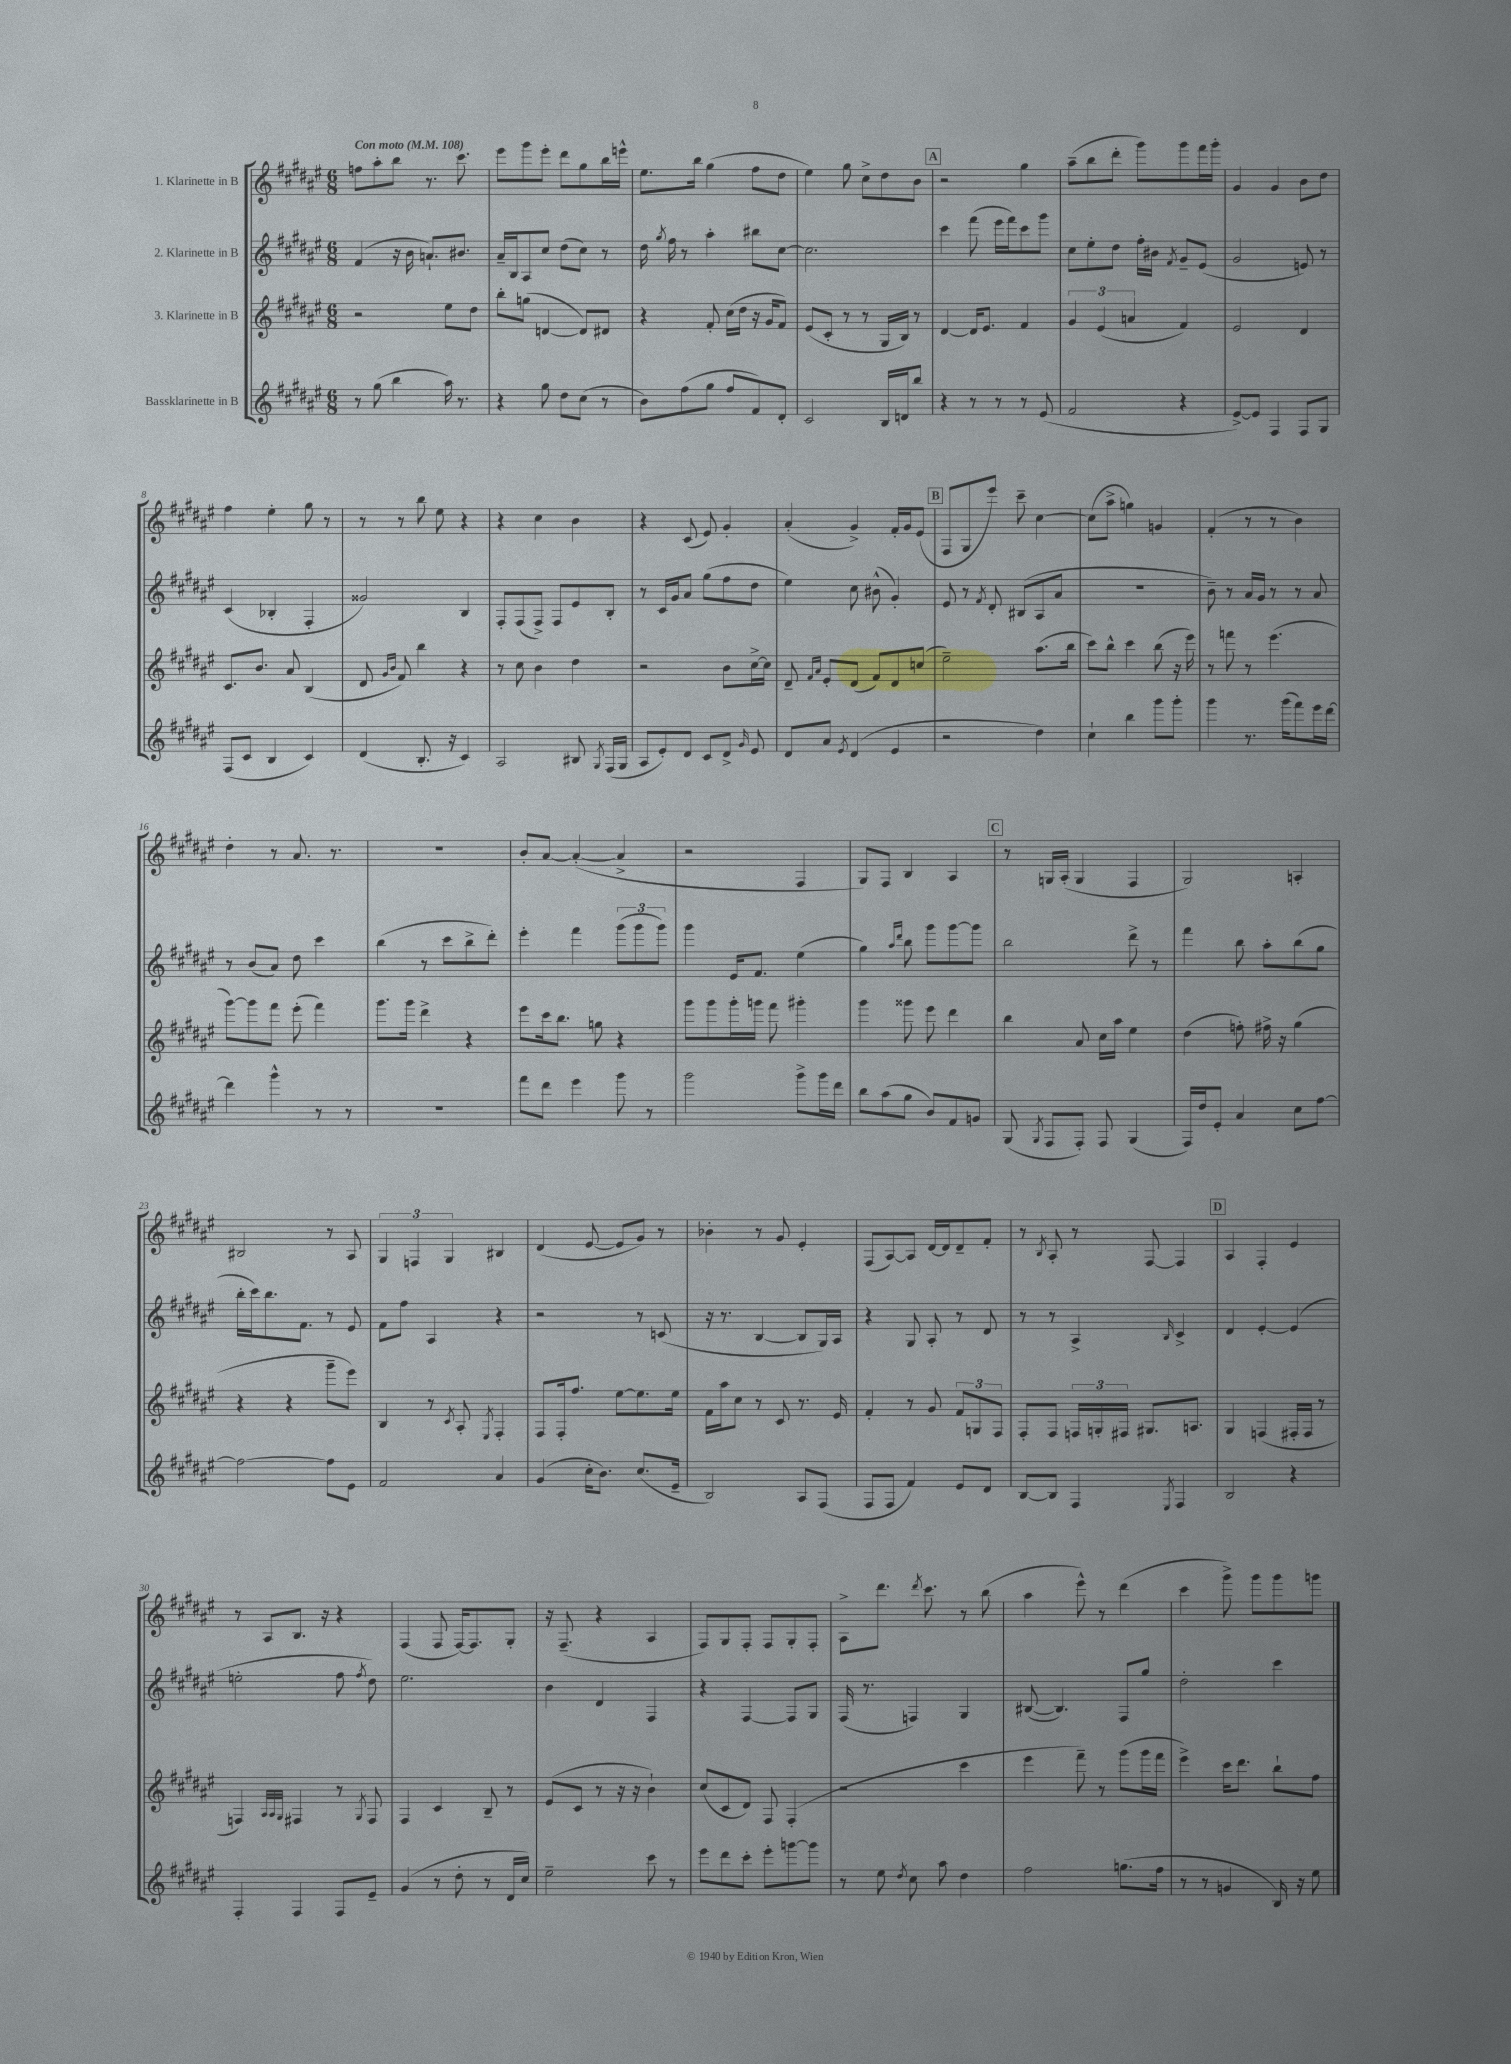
<<
\new StaffGroup <<
\new Staff = "s0" \with { instrumentName = "1. Klarinette in B" } {
    \clef treble \key fis \major \numericTimeSignature \time 6/8 \tempo "Con moto" 4 = 108
    \autoBeamOff f''8[ ais''8-. b''8] r8. cis'''8. |
    eis'''8[ gis'''8 eis'''8]-. dis'''8[ gis''8 b''16 e'''16]-^ |
    eis''8.[ b''16] gis''4( fis''8[ dis''8] |
    eis''4) gis''8 cis''8[-> dis''8 b'8] |
    \mark \markup { \box "A" } r2 gis''4 |
    ais''8[--( b''8 dis'''8]-. gis'''8[) gis'''8 fis'''16 gis'''16]-. |
    gis'4 gis'4 b'8[ dis''8] |
    fis''4 eis''4-. gis''8 r8 |
    r8 r8 b''8 eis''8 r4 |
    r4 cis''4 b'4 |
    r4 cis'8( eis'8) gis'4-. |
    ais'4-.( gis'4->) fis'16[-. gis'16 eis'8]( |
    \mark \markup { \box "B" } fis8[ gis8 eis'''8]) cis'''8-- cis''4~ |
    cis''8[( ais''8]-> g''4) g'4 |
    fis'4-.( r8 r8 b'4) |
    dis''4-. r8 ais'8. r8. |
    R2. |
    b'8[-. ais'8]~ ais'4~-.( ais'4-> |
    r2 fis4 |
    gis8[) fis8] b4 ais4 |
    \mark \markup { \box "C" } r8 g16[ ais16]-.( g4 fis4 |
    gis2) a4-. |
    bis2 r8 ais8 |
    \tuplet 3/2 { gis4 f4 gis4 } bis4 |
    dis'4( eis'8~ eis'8[ gis'8]) r8 |
    bes'4-. r8 gis'8 eis'4-. |
    fis8[( ais8~) ais8] dis'16[~ dis'16 dis'8-- fis'8]-. |
    r8 \acciaccatura { b8 } ais8-. r8 fis8~ fis4 |
    \mark \markup { \box "D" } ais4 fis4-. eis'4 |
    r8 ais8[ b8.] r16 r4 |
    fis4( fis8 fis16[~) fis8. gis8]-. |
    r16 fis8.--( r4 ais4 |
    fis8[) gis8 fis8]-. fis8[ gis8-. fis8]-. |
    ais8[-> dis'''8.] \acciaccatura { dis'''8 } cis'''8. r8 b''8( |
    ais''4 eis'''8-^) r8 dis'''4( |
    cis'''4 gis'''8->) gis'''8[ gis'''8 g'''8] \bar "|." |
}
\new Staff = "s1" \with { instrumentName = "2. Klarinette in B" } {
    \clef treble \key fis \major \numericTimeSignature \time 6/8
    \autoBeamOff fis'4( r16 b'16 a'8.[-!) bis'8.] |
    ais'16[-- b16 ais8 cis''8] dis''8[( cis''8]) r8 |
    dis''16 \acciaccatura { gis''8 } fis''16 r8 ais''4-. bis''8[ cis''8]~ |
    cis''2. |
    \mark \markup { \box "A" } cis'''4 fis'''8( eis'''16[ fis'''16) cis'''8 gis'''8] |
    cis''8[ eis''8-. dis''8] fis''16[-. bis'16] \acciaccatura { fis'8 } gis'8[-- eis'8]( |
    gis'2 e'8) r8 |
    cis'4( bes4-. fis4-. |
    gisis'2) b4 |
    fis8[-. fis8( fis8]->) fis8[ eis'8 b8]-. |
    r8 cis'16[ gis'16 ais'8] gis''8[( fis''8 dis''8] |
    eis''4) cis''8 bis'8-^( gis'4-.) |
    \mark \markup { \box "B" } eis'8 r8 \acciaccatura { fis'8 } dis'8-. bis8[( ais8 ais'8] |
    R2. |
    b'8--) r8 ais'16[ gis'16] r8 r8 ais'8 |
    r8 b'8[( ais'8]) dis''8 cis'''4 |
    b''4( r8 cis'''8[ b''8-> dis'''8]-.) |
    eis'''4-. fis'''4 \tuplet 3/2 { gis'''8[( gis'''8 gis'''8]) } |
    gis'''4 eis'16[ fis'8.] eis''4( |
    gis''4) \grace { ais''16[ dis'''16] } b''8 gis'''8[ gis'''8~ gis'''8] |
    \mark \markup { \box "C" } b''2 dis'''8-> r8 |
    fis'''4 b''8 ais''8[-. b''8( gis''8] |
    b''16[-. cis'''16) b''8. fis'8.] r8 eis'8 |
    fis'8[ fis''8] ais4 r4 |
    r2 r8 c'8( |
    r16 r8. b4~ b8[ gis16) ais16] |
    r4 gis8 ais8-. r8 dis'8 |
    r8 r8 ais4-> \grace { b16 } cis'4-> |
    \mark \markup { \box "D" } dis'4 eis'4~-. eis'4( |
    e''2-. fis''8 \acciaccatura { fis''8 } dis''8) |
    eis''2. |
    b'4 dis'4 fis4 |
    r4 fis4~ fis8[ gis8] |
    fis16( r8. f4) gis4 |
    bis8~( bis4.) fis8[ gis''8] |
    dis''2-. cis'''4 \bar "|." |
}
\new Staff = "s2" \with { instrumentName = "3. Klarinette in B" } {
    \clef treble \key fis \major \numericTimeSignature \time 6/8
    \autoBeamOff r2 eis''8[ dis''8] |
    b''8[-. g''8]( d'4~ d'8[) dis'8] |
    r4 fis'8-. cis''16[( dis''16] r16 gis'16[ fis'8]) |
    eis'8[( cis'8]-. r8 r8 gis16[ b16]) r8 |
    \mark \markup { \box "A" } dis'4~ dis'16[ eis'8.] fis'4 |
    \tuplet 3/2 { gis'4 eis'4( a'4 } fis'4) |
    eis'2 dis'4 |
    cis'8.[ b'8.] ais'8 b4( |
    dis'8 \grace { gis'16[ b'16] } fis'8) b''4 r4 |
    r8 cis''8 b'4 dis''4 |
    r2 b'8[ cis''16~-> cis''16] |
    dis'8-- \grace { fis'16[ ais'16] } eis'8[-. dis'8]( fis'8[) dis'8 c''8]( |
    \mark \markup { \box "B" } eis''2--) ais''8.[( b''16] |
    cis'''8[) b''8]-^ cis'''4 b''8( r16 eis'''16) |
    r8 f'''8 r8 eis'''4.( |
    gis'''8[~) gis'''8 fis'''8] eis'''8-.( fis'''4) |
    gis'''8.[ gis'''16] dis'''4-> r4 |
    eis'''8[ cis'''16 b''8.] g''8 r4 |
    gis'''8[ gis'''8 gis'''16-. g'''16] fis'''8 gis'''4-. |
    gis'''4 gisis'''8 eis'''8 dis'''4 |
    \mark \markup { \box "C" } b''4 ais'8 cis''16[ ais''16] eis''4 |
    dis''4( f''8-.) fis''16-> r16 gis''4( |
    r4 r4 gis'''8[-- eis'''8]) |
    b4 r8 \acciaccatura { cis'8 } ais8-. \acciaccatura { eis8 } fis4-. |
    fis8[ fis16-. fis''8.] eis''8[~ eis''8. eis''16] |
    fis'16[ ais''16 cis''8] r8 cis'8 r8. eis'16 |
    fis'4-. r8 gis'8 \tuplet 3/2 { fis'8[ g8 fis8] } |
    fis8[-. fis8] \tuplet 3/2 { f16[ g16-. fis16] } gis8.[ a8.] |
    \mark \markup { \box "D" } gis4 f4( fis16[-. fis16] r8 |
    f4) \grace { ais32[ ais32 gis32] } fis4 r8 \acciaccatura { gis8 } fis8 |
    fis4 cis'4 b8-- r8 |
    eis'8[( cis'8] r8 r16 r16 b'4-!) |
    cis''8[( cis'8 dis'8]) fis8 fis4-.( |
    r2 cis'''4 |
    eis'''4 fis'''8--) r8 gis'''8[( gis'''16 fis'''16] |
    eis'''4->) cis'''16[ dis'''8.] b''8[-! fis''8] \bar "|." |
}
\new Staff = "s3" \with { instrumentName = "Bassklarinette in B" } {
    \clef treble \key fis \major \numericTimeSignature \time 6/8
    \autoBeamOff r8 gis''8( b''4 ais''16) r8. |
    r4 gis''8 dis''8[ cis''8]( r8 |
    b'8[) fis''8( gis''8] fis''8[ fis'8) dis'8]-. |
    cis'2 b16[ d'16 b''8] |
    \mark \markup { \box "A" } r4 r8 r8 r8 eis'8( |
    fis'2 r4 |
    eis'8[~->) eis'8] fis4 fis8[ gis8] |
    fis8[( cis'8] b4 cis'4) |
    dis'4( b8.-. r16 cis'4) |
    ais2 bis8 \acciaccatura { gis8 } fis16[( gis16] |
    ais8[ eis'8-.) dis'8] cis'8[ dis'8]-> \grace { gis'16 } eis'8 |
    dis'8[ ais'8] \acciaccatura { eis'8 } dis'4( eis'4 |
    \mark \markup { \box "B" } r2 dis''4) |
    cis''4-! b''4 gis'''8[ gis'''8]-. |
    gis'''4 r8. gis'''16[( fis'''8) eis'''16 dis'''16]~ |
    dis'''4 gis'''4-^ r8 r8 |
    R2. |
    fis'''8[ dis'''8] eis'''4 gis'''8 r8 |
    gis'''2 gis'''8[-> gis'''16 dis'''16] |
    b''8[ ais''8( gis''8] b'8[) fis'8 g'8] |
    \mark \markup { \box "C" } gis8( \acciaccatura { gis8 } fis8[ fis8]-.) fis8 gis4( |
    fis16[) dis''16 eis'8]-. ais'4 cis''8[ fis''8]~ |
    fis''2~ fis''8[ eis'8] |
    fis'2 ais'4 |
    gis'4( cis''16[-. b'8.]) cis''8.[( eis'16]-- |
    b2) ais8[ fis8]( |
    fis8[ fis8] fis'4) eis'8[ dis'8] |
    b8[~ b8] fis4 \acciaccatura { eis8 } fis4 |
    \mark \markup { \box "D" } b2 r4 |
    fis4-. fis4 fis8[ eis'8]-- |
    gis'4( r8 dis''8-. r8 dis'16[ cis''16]) |
    eis''2-- cis'''8 r8 |
    eis'''8[ dis'''8 cis'''8]-. eis'''8[-. g'''8~ g'''8] |
    r8 eis''8 \acciaccatura { dis''8 } cis''8 ais''8 dis''4 |
    fis''2 g''8.[( fis''16] |
    r8 r8 g'4 b16) r16 eis''8 \bar "|." |
}
>>
>>
